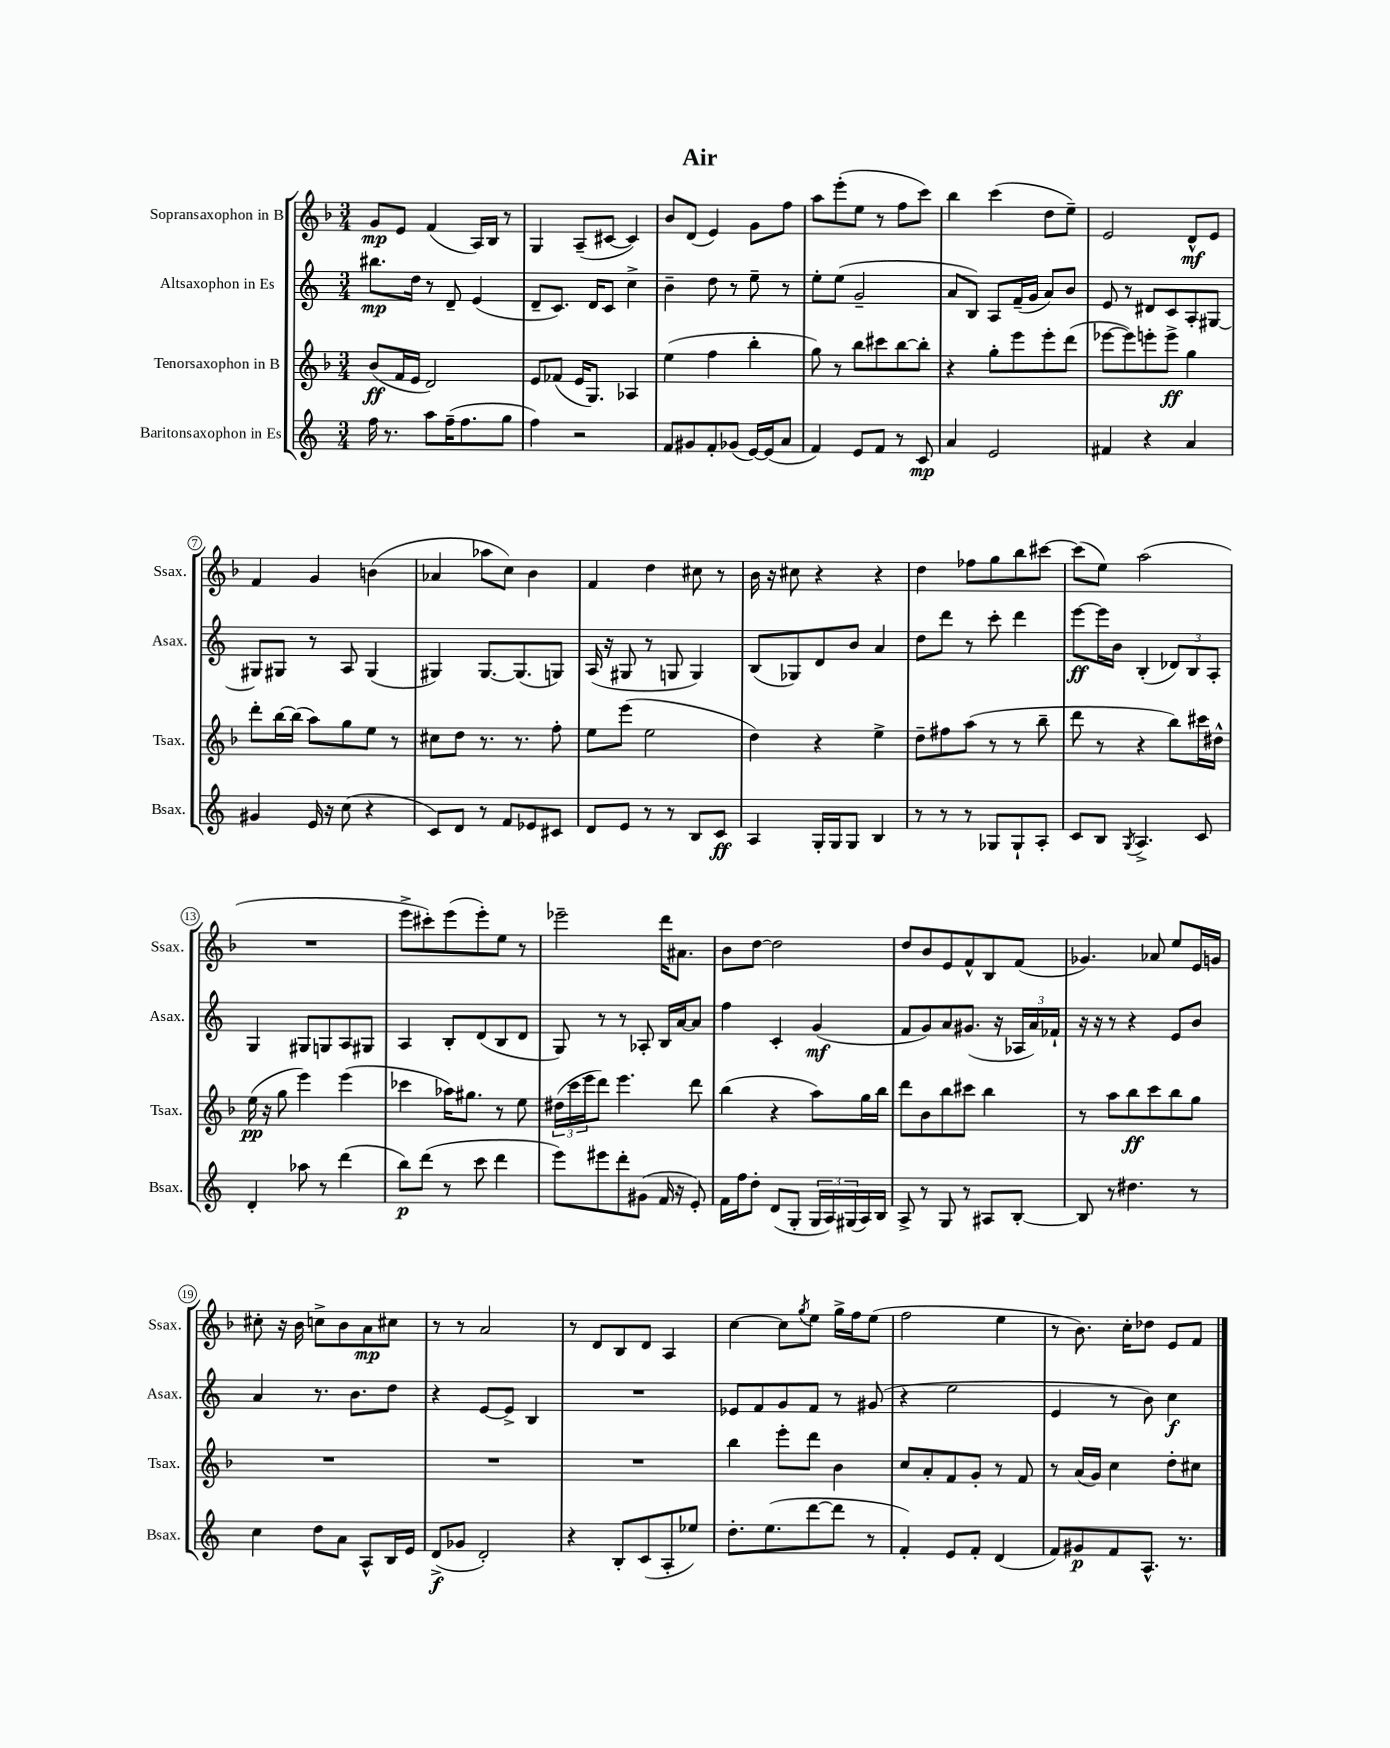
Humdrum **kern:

**kern	**dynam	**kern	**dynam	**kern	**dynam	**kern	**dynam
*part4	*part4	*part3	*part3	*part2	*part2	*part1	*part1
*staff4	*staff4	*staff3	*staff3	*staff2	*staff2	*staff1	*staff1
*I"Baritonsaxophon in Es	*	*I"Tenorsaxophon in B	*	*I"Altsaxophon in Es	*	*I"Sopransaxophon in B	*
*I'Bsax.	*	*I'Tsax.	*	*I'Asax.	*	*I'Ssax.	*
*clefG2	*	*clefG2	*	*clefG2	*	*clefG2	*
*k[]	*	*k[b-]	*	*k[]	*	*k[b-]	*
*M3/4	*	*M3/4	*	*M3/4	*	*M3/4	*
=1	=1	=1	=1	=1	=1	=1	=1
16ff\	.	(8b-/L	ff	8.bb#X\L	mp	8g/L	mp
8.r	.	.	.	.	.	.	.
.	.	16f/L	.	.	.	8e/J	.
.	.	16e/JJ	.	16dd\Jk	.	.	.
8aa\L	.	2d/)	.	8r	.	(4f/	.
(16ff~\K	.	.	.	8d~/	.	.	.
8.ff\	.	.	.	.	.	.	.
.	.	.	.	(4e/	.	16A/LL)	.
.	.	.	.	.	.	16B-/JJ	.
8gg\J	.	.	.	.	.	8r	.
=2	=2	=2	=2	=2	=2	=2	=2
4ff\)	.	8e/L	.	8d~/L	.	4G/	.
.	.	(8f-X/J	.	8.c/J)	.	.	.
2r	.	16e/KL	.	.	.	(8A~/L	.
.	.	8.G/J)	.	16d/KL	.	.	.
.	.	.	.	8c/J	.	[8c#X/J	.
.	.	4A-X/	.	4cc^\	.	4c#/])	.
=3	=3	=3	=3	=3	=3	=3	=3
8f/L	.	(4ee\	.	4b~\	.	8b-/L	.
8g#X/	.	.	.	.	.	(8d/J	.
8f'/	.	4ff\	.	8dd\	.	4e/)	.
(8g-X/J	.	.	.	8r	.	.	.
[16e/LL)	.	4bb-'\	.	8ee~\	.	8g\L	.
(16e/J]	.	.	.	.	.	.	.
8a/J	.	.	.	8r	.	8ff\J	.
=4	=4	=4	=4	=4	=4	=4	=4
4f/)	.	8gg\)	.	8ee'\L	.	8aa\L	.
.	.	8r	.	(8ee\J	.	(8eee'\	.
8e/L	.	8bb-\L	.	2g~/	.	8ee\J	.
8f/J	.	8ccc#X\	.	.	.	8r	.
8r	.	[8bb-\	.	.	.	8ff\L	.
8c/	mp	8bb-'\J]	.	.	.	8ccc\J)	.
=5	=5	=5	=5	=5	=5	=5	=5
4a/	.	4r	.	8a/L	.	4bb-\	.
.	.	.	.	8B/J)	.	.	.
2e/	.	8gg'\L	.	8A/L	.	(4ccc\	.
.	.	8eee\	.	(16f~/L	.	.	.
.	.	.	.	16g/JJ	.	.	.
.	.	8eee'\	.	8a/L)	.	8dd\L	.
.	.	(8ddd\J	.	8b/J	.	8ee~\J)	.
=6	=6	=6	=6	=6	=6	=6	=6
4f#X/	.	[8eee-X\L	.	8e/	.	2e/	.
.	.	8eee-\])	.	8r	.	.	.
4r	.	8eeen'\	.	8d#X/L	.	.	.
.	.	8eee^\J	ff	8c/	.	.	.
4a/	.	4gg\	.	8A'/	.	8d^^/L	mf
.	.	.	.	[8G#X/J	.	8e/J	.
!!LO:LB:g=z
=7	=7	=7	=7	=7	=7	=7	=7
4g#X/	.	8ddd'\L	.	8G#X/L]	.	4f/	.
.	.	[16bb-\L	.	8G#X/J	.	.	.
.	.	(16bb-\JJ]	.	.	.	.	.
16e/	.	8aa\L)	.	8r	.	4g/	.
16r	.	.	.	.	.	.	.
(8cc\	.	8gg\	.	8A/	.	.	.
4r	.	8ee\J	.	(4G#/	.	(4bn\	.
.	.	8r	.	.	.	.	.
=8	=8	=8	=8	=8	=8	=8	=8
8c/L)	.	8cc#X\L	.	4G#X/)	.	4a-X/	.
8d/J	.	8dd\J	.	.	.	.	.
8r	.	8.r	.	[8.G#/L	.	8aa-X\L	.
8f/L	.	.	.	.	.	8cc\J)	.
.	.	8.r	.	(8.G#/]	.	.	.
8e-X/	.	.	.	.	.	4b-\	.
8c#X/J	.	8ff'\	.	8Gn/J)	.	.	.
=9	=9	=9	=9	=9	=9	=9	=9
8d/L	.	8ee\L	.	(16A/	.	4f/	.
.	.	.	.	16r	.	.	.
8e/J	.	(8eee\J	.	8G#X/	.	.	.
8r	.	2ee\	.	8r	.	4dd\	.
8r	.	.	.	8Gn/	.	.	.
8B/L	.	.	.	4G/)	.	8cc#X\	.
8c/J	ff	.	.	.	.	8r	.
=10	=10	=10	=10	=10	=10	=10	=10
4A/	.	4dd\)	.	(8B/L	.	16b-\	.
.	.	.	.	.	.	16r	.
.	.	.	.	8G-X/)	.	8cc#X\	.
16G'/LL	.	4r	.	8d/	.	4r	.
16G/J	.	.	.	.	.	.	.
8G/J	.	.	.	8b/J	.	.	.
4B/	.	4ee^\	.	4a/	.	4r	.
=11	=11	=11	=11	=11	=11	=11	=11
8r	.	8dd~\L	.	8dd\L	.	4dd\	.
8r	.	8ff#X\	.	8ddd\J	.	.	.
8r	.	(8aa\J	.	8r	.	8ff-X\L	.
8G-X/L	.	8r	.	8ccc'\	.	8gg\	.
8G-`/	.	8r	.	4ddd\	.	8bb-\	.
8A'/J	.	8bb-~\	.	.	.	[8ccc#X\J	.
=12	=12	=12	=12	=12	=12	=12	=12
8c/L	.	8ddd\	.	[8eee\L	ff	(8ccc#\L]	.
8B/J	.	8r	.	16eee\L]	.	8ee\J)	.
.	.	.	.	16b\JJ	.	.	.
8qG/	.	.	.	.	.	.	.
4.A^/	.	4r	.	(4B'/	.	(2aa\	.
.	.	8bb-\L)	.	12d-X/L)	.	.	.
.	.	.	.	12B/	.	.	.
8c/	.	16ccc#X\L	.	.	.	.	.
.	.	.	.	12A'/J	.	.	.
.	.	16dd#X^^\JJ	.	.	.	.	.
!!LO:LB:g=z
=13	=13	=13	=13	=13	=13	=13	=13
4d'/	.	(16ee\	pp	4G/	.	2.r	.
.	.	16r	.	.	.	.	.
.	.	8gg\	.	.	.	.	.
8aa-X\	.	4eee\)	.	8G#X/L	.	.	.
8r	.	.	.	8Gn/	.	.	.
(4ddd\	.	(4eee\	.	8A/	.	.	.
.	.	.	.	8G#X/J	.	.	.
=14	=14	=14	=14	=14	=14	=14	=14
8bb\L)	p	4ccc-X\	.	4A/	.	8eee^\L	.
(8ddd\J	.	.	.	.	.	8ccc#X'\)	.
8r	.	16aa-X\KL)	.	8B'/L	.	(8eee\	.
.	.	8.gg#X\J	.	.	.	.	.
8ccc\	.	.	.	(8d/	.	8eee'\)	.
4ddd\	.	8r	.	8B/	.	8ee\J	.
.	.	8ee\	.	8d/J	.	8r	.
=15	=15	=15	=15	=15	=15	=15	=15
8eee\L)	.	(24dd#X\LL	.	8G/)	.	2eee-X~\	.
.	.	24ccc\	.	.	.	.	.
.	.	24eee\J	.	.	.	.	.
8eee#X\	.	8ddd\J)	.	8r	.	.	.
8ddd'\	.	4.eee\	.	8r	.	.	.
(8g#X\J	.	.	.	8A-X'/	.	.	.
16f/	.	.	.	16B/LL	.	16ddd\KL	.
16r	.	.	.	[16a/J	.	8.a#X\J	.
8e'/)	.	8ddd\	.	8a/J]	.	.	.
=16	=16	=16	=16	=16	=16	=16	=16
16f\LL	.	(4bb-\	.	4ff\	.	8b-\L	.
16ff\J	.	.	.	.	.	.	.
8dd'\J	.	.	.	.	.	[8dd\J	.
(8d/L	.	4r	.	4c'/	.	2dd\]	.
8G'/J	.	.	.	.	.	.	.
24G/LL	.	8aa\L)	.	(4g/	mf	.	.
24A/)	.	.	.	.	.	.	.
(24G#X/	.	.	.	.	.	.	.
16A/)	.	16gg\L	.	.	.	.	.
16B/JJ	.	16bb-\JJ	.	.	.	.	.
=17	=17	=17	=17	=17	=17	=17	=17
8A^/	.	8ddd\L	.	8f/L	.	8dd/L	.
8r	.	8b-\	.	8g/)	.	8b-/	.
8G/	.	8bb-\	.	8a/	.	8e/	.
8r	.	8ccc#X\J	.	(8.g#X/J	.	8f^^/	.
8A#X/L	.	4bb-\	.	.	.	8B-/	.
.	.	.	.	16r	.	.	.
[8B'/J	.	.	.	24A-X/LL	.	(8f/J	.
.	.	.	.	24a/)	.	.	.
.	.	.	.	24f-X`/JJ	.	.	.
=18	=18	=18	=18	=18	=18	=18	=18
8B/]	.	8r	.	16r	.	4.g-X/)	.
.	.	.	.	16r	.	.	.
8r	.	8aa\L	.	8r	.	.	.
4.dd#X\	.	8bb-\	ff	4r	.	.	.
.	.	8ccc\	.	.	.	8a-X/	.
.	.	8bb-\	.	8e/L	.	8ee/L	.
8r	.	8gg\J	.	8b/J	.	16e/L	.
.	.	.	.	.	.	16gn/JJ	.
!!LO:LB:g=z
=19	=19	=19	=19	=19	=19	=19	=19
4cc\	.	2.r	.	4a/	.	8cc#X'\	.
.	.	.	.	.	.	16r	.
.	.	.	.	.	.	16b-\	.
8dd\L	.	.	.	8.r	.	8ccn^\L	.
8a\J	.	.	.	.	.	8b-\	.
.	.	.	.	8.b\L	.	.	.
8A^^/L	.	.	.	.	.	8a\	mp
16B/L	.	.	.	8dd\J	.	8cc#X\J	.
16e/JJ	.	.	.	.	.	.	.
=20	=20	=20	=20	=20	=20	=20	=20
(8d^/L	f	2.r	.	4r	.	8r	.
8g-X/J	.	.	.	.	.	8r	.
2d'/)	.	.	.	[8e/L	.	2a/	.
.	.	.	.	8e^/J]	.	.	.
.	.	.	.	4B/	.	.	.
=21	=21	=21	=21	=21	=21	=21	=21
4r	.	2.r	.	2.r	.	8r	.
.	.	.	.	.	.	8d/L	.
8B'/L	.	.	.	.	.	8B-/	.
(8c/	.	.	.	.	.	8d/J	.
8A'/	.	.	.	.	.	4A/	.
8ee-X/J)	.	.	.	.	.	.	.
=22	=22	=22	=22	=22	=22	=22	=22
8.dd'\L	.	4bb-\	.	8e-X/L	.	[4cc\	.
.	.	.	.	8f/	.	.	.
(8.ee\	.	.	.	.	.	.	.
.	.	8eee'\L	.	8g/	.	8cc\L]	.
.	.	.	.	.	.	8qgg/	.
[8ddd\	.	8ddd\J	.	8f/J	.	8ee\J	.
8ddd\J]	.	4b-\	.	8r	.	16gg^\LL	.
.	.	.	.	.	.	16ff\J	.
8r	.	.	.	(8g#X/	.	(8ee\J	.
=23	=23	=23	=23	=23	=23	=23	=23
4f'/)	.	8cc/L	.	4r	.	2ff\	.
.	.	8a'/	.	.	.	.	.
8e/L	.	8f/	.	2ee\	.	.	.
8f'/J	.	8g'/J	.	.	.	.	.
(4d/	.	8r	.	.	.	4ee\	.
.	.	8f/	.	.	.	.	.
=24	=24	=24	=24	=24	=24	=24	=24
8f/L)	.	8r	.	4e/	.	8r	.
8g#X/	p	(16a/LL	.	.	.	8.b-\)	.
.	.	16g/JJ)	.	.	.	.	.
8f/	.	4cc\	.	8r	.	.	.
.	.	.	.	.	.	16cc'\KL	.
8.A^^/J	.	.	.	8b\)	.	8dd-X\J	.
.	.	8dd'\L	.	4cc\	f	8e/L	.
8.r	.	.	.	.	.	.	.
.	.	8cc#X\J	.	.	.	8f/J	.
==	==	==	==	==	==	==	==
*-	*-	*-	*-	*-	*-	*-	*-
